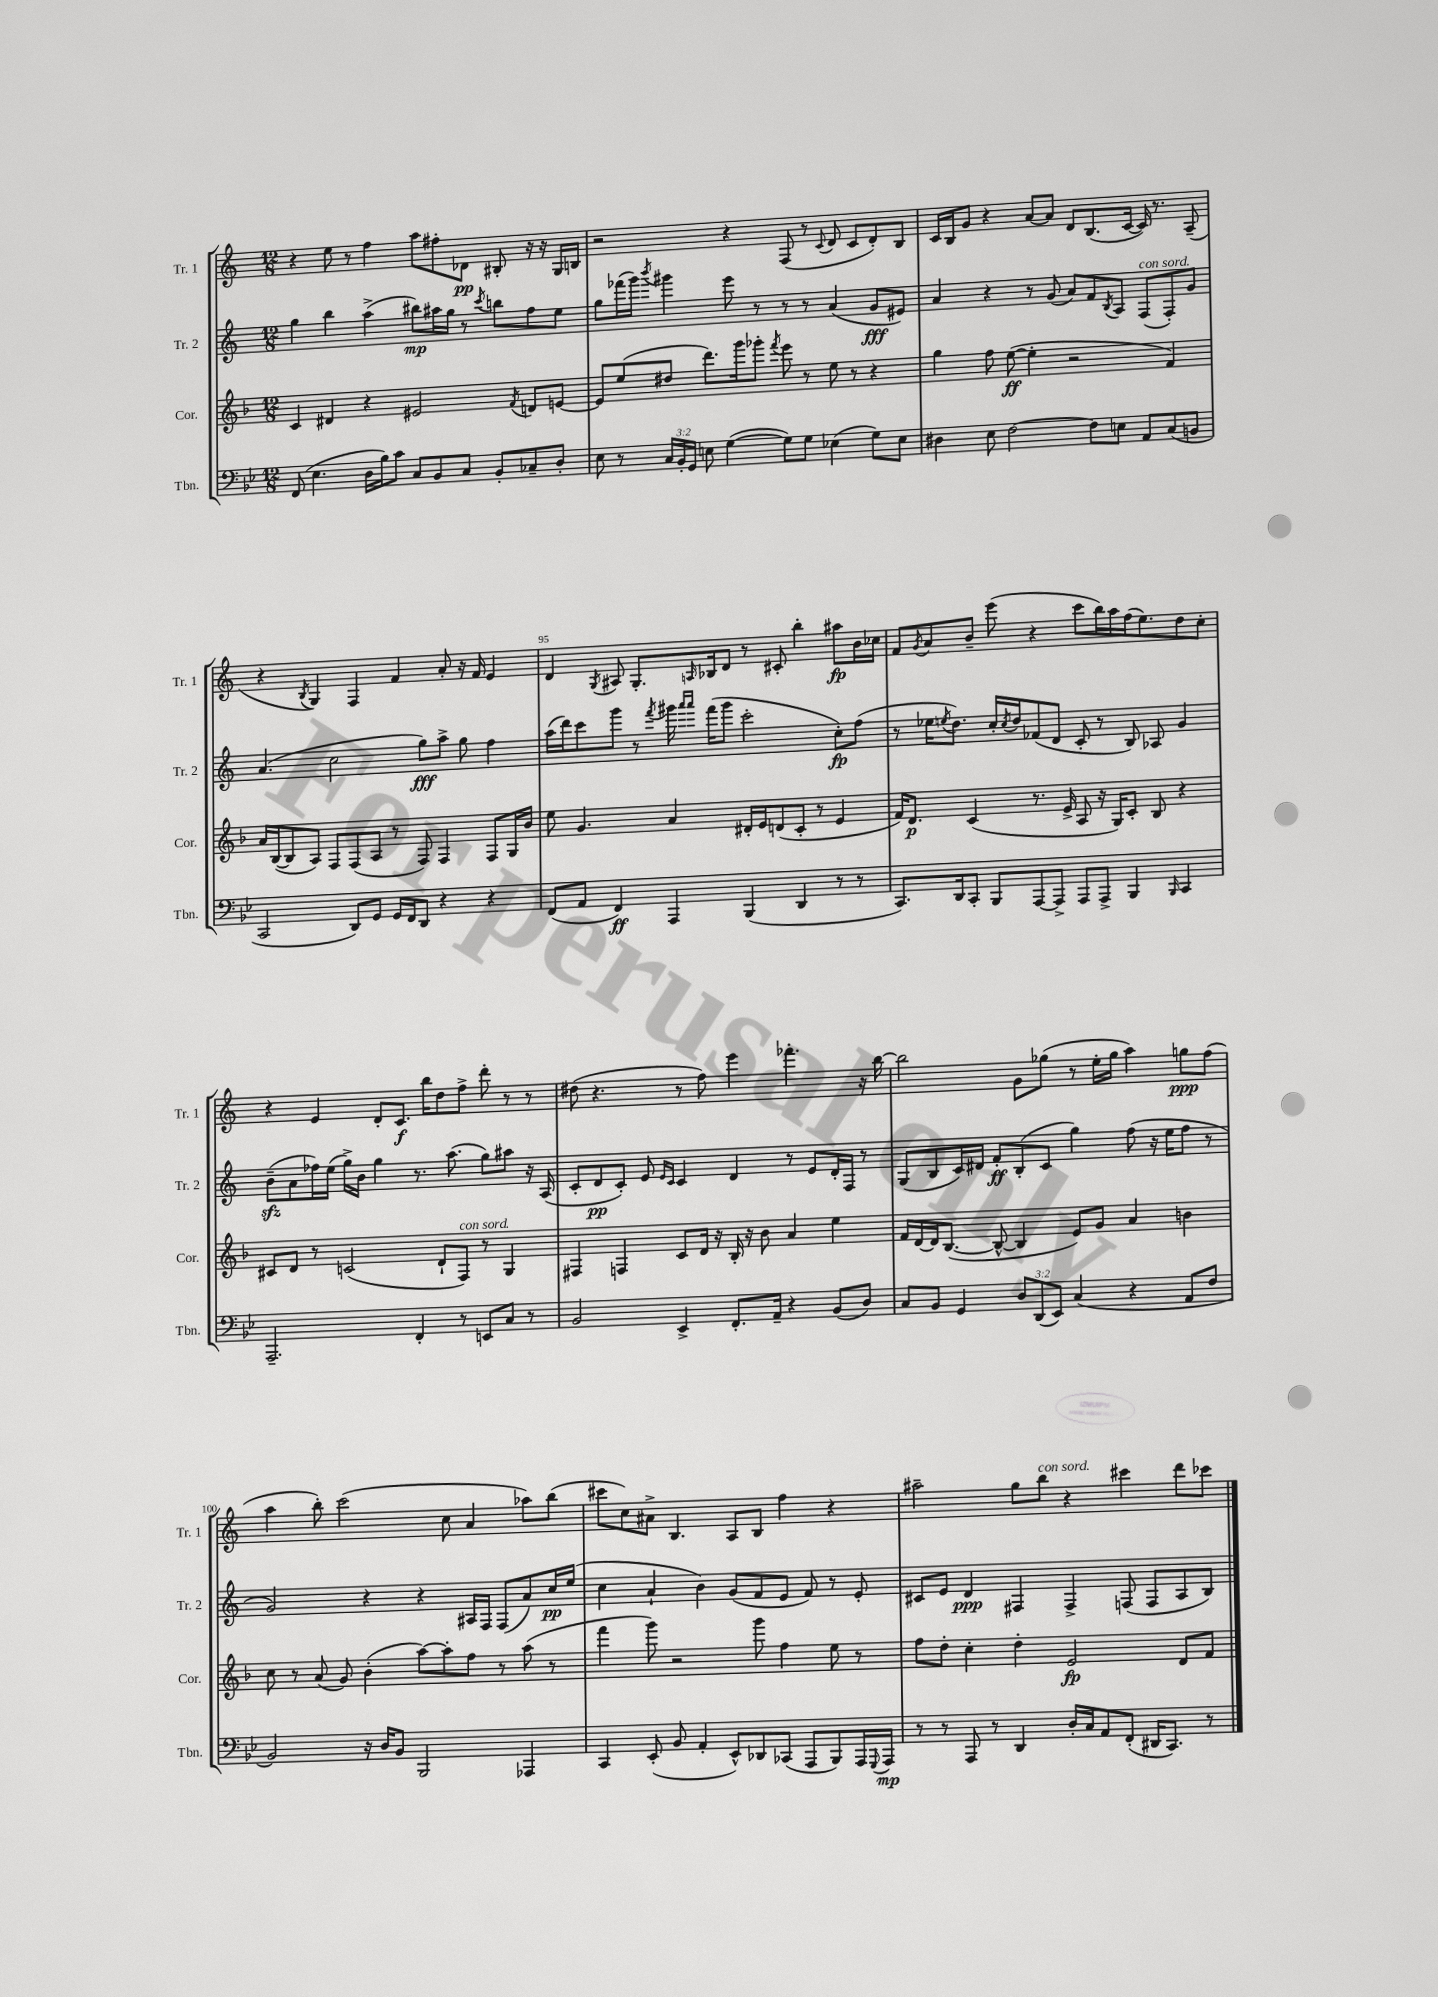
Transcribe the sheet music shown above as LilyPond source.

<<
\new StaffGroup <<
\new Staff = "s0" \with { instrumentName = "Tr. 1" shortInstrumentName = "Tr. 1" } {
    \clef treble \key c \major \numericTimeSignature \time 12/8
    r4 e''8 r8 f''4 a''8 fis''8-. des'8\pp bis8-. r16 r16 g16 b16 |
    r2 r4 f8( r8 \appoggiatura { c'8 } d'8 c'8 d'8-.) b8 |
    c'16 b16 g'8 r4 a'8~ a'8 d'8 b8.( c'16~ c'16) r8. a8--( |
    r4 \acciaccatura { b8 } g4) f4 f'4 a'8-. r16 f'16 e'4 |
    d'4 \acciaccatura { g8 } ais8 g8.-. \grace { a16 } bes16 d'8 r8 cis'8-. b''4-. ais''8\fp b'16 ces''16 |
    f'8 \acciaccatura { g'8 } a'8 b'8-- e'''8( r4 c'''8 b''16) a''16 f''16( e''8.) d''8 c''8-. |
    r4 e'4 d'8-. c'8.\f b''16 d''8 f''8-> d'''8-. r8 r8 |
    dis''8( r4. r8 f''8) e'''4 fes'''4.-. r16 b''16~ |
    b''2 g'8 ges''8( r8 e''16-. ges''16 a''4) g''8\ppp f''8( |
    a''4 b''8-.) c'''2( c''8 a'4 aes''8) b''8( |
    cis'''8 c''8) ais'8-> b4. a8 b8 f''4 r4 |
    ais''2-- g''8 b''8^\markup { \italic "con sord." } r4 cis'''4 d'''8 ces'''8 \bar "|." |
}
\new Staff = "s1" \with { instrumentName = "Tr. 2" shortInstrumentName = "Tr. 2" } {
    \clef treble \key c \major \numericTimeSignature \time 12/8
    g''4 b''4 a''4->( bis''8\mp) ais''16 g''16 r8 \acciaccatura { c'''8 } b''8 f''8 e''8 |
    g''8 fes'''16( g'''16) \acciaccatura { b'''8 } gis'''4 e'''8 r8 r8 r8 a'4( g'8\fff eis'8) |
    a'4 r4 r8 g'8( a'8) f'8 \acciaccatura { b8 } a8 f8^\markup { \italic "con sord." }( f8-.) g'8 |
    a'4.( c''2 g''8\fff) a''8-> g''8 f''4 |
    a''16( d'''16) c'''8 g'''8 r8 \acciaccatura { f'''8 } gis'''16 \grace { a'''16 a'''16 } f'''16( gis'''8 c'''2-. c''8-.\fp) f''8( |
    r8 ees''16 \acciaccatura { e''8 } d''8.) c''16-. \acciaccatura { c''8 } d''16 fes'8( d'8 c'8-. r8 b8) aes8 g'4 |
    b'8--\sfz( a'8 fes''16) e''16( g''16->) b'16 g''4 r8. a''8.( g''8) ais''8 r16 a16( |
    c'8-. d'8\pp c'8-.) e'8 \grace { e'16 c'16 } c'4 d'4 r8 e'8 d'16-. f16 r8 |
    g8( b8 c'16) dis'16 f'8-.\ff b8-.( c'8 g''4) f''8( r16 e''16 f''8 r8 |
    g'2) r4 r4 ais16 f16 f8( a'8) c''16\pp e''16( |
    c''4 a'4-! b'4) g'8( f'8 e'8 f'8) r8 e'8-. |
    cis'8 e'8 d'4\ppp fis4 fis4-> f8( f8 a8 b8) \bar "|." |
}
\new Staff = "s2" \with { instrumentName = "Cor." shortInstrumentName = "Cor." } {
    \clef treble \key f \major \numericTimeSignature \time 12/8
    c'4 dis'4 r4 eis'2 \acciaccatura { f'8 } d'8 e'8~ |
    e'8 e''8( dis''8 d'''8.) g'''16 ges'''8-. \acciaccatura { f'''8 } e'''8 r8 e''8 r8 r4 |
    g''4 f''8 e''8~\ff( e''4-. r2 f'4) |
    a'16 bes16~( bes8 a8) f8 f8( a8 r8 f8) f4 f8 g16 bes'16 |
    e''8 g'4. a'4 dis'16-. e'16 d'8( c'8-. r8 e'4 |
    f'16) d'8.\p c'4( r8. e'16-> a8 r16 g16) c'8-. bes8 r4 |
    cis'8 d'8 r8 c'2( d'8-! f8^\markup { \italic "con sord." }) r8 g4 |
    fis4 f4 c'8 d'16 r16 bes16-. r16 bes'8 a'4 e''4 |
    f'16 d'16~ d'16 bes8.~( bes8~-^ bes4 e'8) g'8 a'4 b'4 |
    c''8 r8 a'8( g'8) bes'4-.( a''8~) a''8-. f''8 r8 a''8( r8 |
    f'''4 g'''8) r2 g'''8 f''4 e''8 r8 |
    f''8 d''8-. c''4-. d''4-. e'2\fp d'8 f'8 \bar "|." |
}
\new Staff = "s3" \with { instrumentName = "Tbn." shortInstrumentName = "Tbn." } {
    \clef bass \key bes \major \numericTimeSignature \time 12/8 \override Staff.TupletNumber.text = #tuplet-number::calc-fraction-text
    f,8( ees4. d16 bes16) c'8 c8 bes,8 c8 bes,8-. ces8-- d8-. |
    ees8 r8 \tuplet 3/2 { c16 bes,16-. g,16 } e8 g4~( g8) g8 ees4( g8) ees8 |
    dis4 ees8 f2~ f8 e8 a,8 c8( b,8 |
    c,2 d,8) g,8 g,16 f,16 d,8 r4 r4 |
    f,8( a,8 f,4\ff) a,,4 bes,,4( d,4 r8 r8 |
    c,8.) d,16 c,8-. bes,,8 a,,8~ a,,8-> a,,8 a,,8-> bes,,4 \grace { bes,,16 } c,4 |
    a,,2.-- f,4-. r8 e,8 c8 r8 |
    bes,2 ees,4-> f,8.-. a,16-- r4 bes,8( d8) |
    c8 bes,8 g,4 \tuplet 3/2 { d8 d,8( ees,8) } c4( r4 a,8 f8 |
    bes,2) r16 d16 bes,8 bes,,2 aes,,4 |
    c,4 ees,8-.( bes,8 a,4-. ees,8-^) des,8 ces,8( a,,8 bes,,8) a,,16 \appoggiatura { g,,8 } a,,16\mp |
    r8 r8 a,,8 r8 d,4 d16-. c16 a,8 f,8-.( dis,16 c,8.) r8 \bar "|." |
}
>>
>>
\layout { \context { \Score currentBarNumber = #91 \override BarNumber.break-visibility = ##(#f #t #t) barNumberVisibility = #(every-nth-bar-number-visible 5) } }
